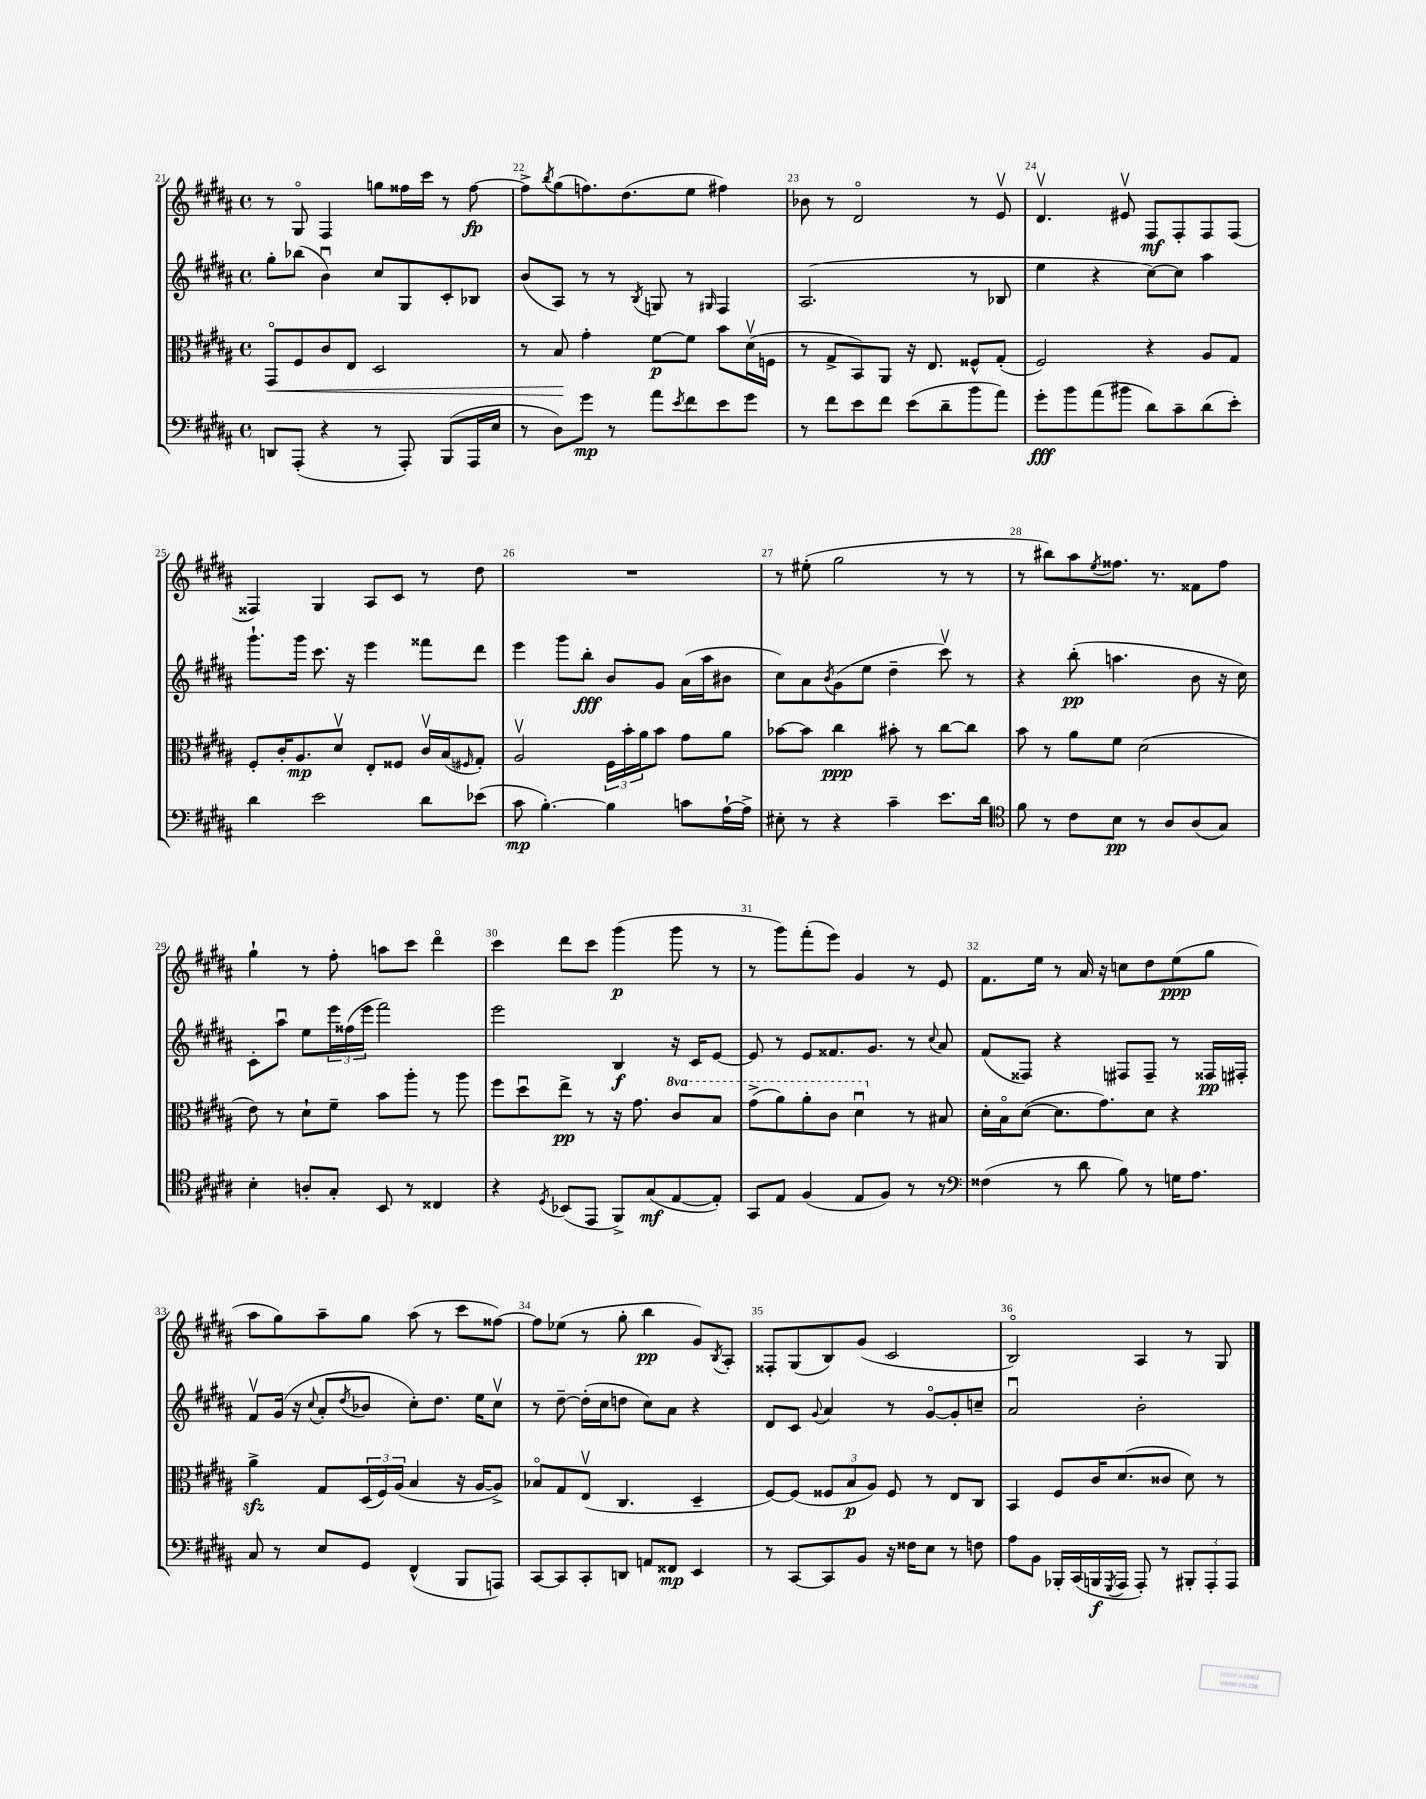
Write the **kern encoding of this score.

**kern	**dynam	**kern	**dynam	**kern	**dynam	**kern	**dynam
*part4	*part4	*part3	*part3	*part2	*part2	*part1	*part1
*staff4	*staff4	*staff3	*staff3	*staff2	*staff2	*staff1	*staff1
*clefF4	*	*clefC3	*	*clefG2	*	*clefG2	*
*k[f#c#g#d#a#]	*	*k[f#c#g#d#a#]	*	*k[f#c#g#d#a#]	*	*k[f#c#g#d#a#]	*
*M4/4	*	*M4/4	*	*M4/4	*	*M4/4	*
*met(c)	*	*met(c)	*	*met(c)	*	*met(c)	*
=21	=21	=21	=21	=21	=21	=21	=21
!	!	!	!LO:HP:b	!	!	!	!
8DDn/L	.	8GG#/L	<	8gg#'\L	.	8r	.
(8AAA#'/J	.	8F#/	.	(8bb-X\J	.	8G#/	.
4r	.	8c#/	.	4bu\)	.	4F#/	.
.	.	8E/J	.	.	.	.	.
8r	.	2D#/	.	8cc#/L	.	8ggn\L	.
8AAA#'/)	.	.	.	8G#/	.	16ff##X\L	.
.	.	.	.	.	.	16ccc#\JJ	.
(8BBB/L	.	.	.	8c#'/	.	8r	.
16AAA#/L	.	.	.	8B-X/J	.	[8ff##\	fp
16E/JJ	.	.	.	.	.	.	.
=22	=22	=22	=22	=22	=22	=22	=22
8r	.	8r	.	(8b/L	.	8ff##^\L]	.
.	.	.	.	.	.	8qbb/	.
8D#\L)	.	8B/	.	8A#/J)	.	(8gg#\	.
8g#\J	mp	4g#'\	[	8r	.	8.ffn\)	.
8r	.	.	.	8r	.	.	.
.	.	.	.	.	.	(8.dd#\	.
.	.	.	.	8qB/	.	.	.
8a#\L	.	[8f#\L	p	8Gn/	.	.	.
8qe/	.	.	.	.	.	.	.
8f#\	.	8f#\J]	.	8r	.	8ee\J	.
.	.	.	.	16qqG#X/	.	.	.
8e\	.	8b\L	.	4F#/	.	4ff#X\)	.
8g#\J	.	(16d#v\L	.	.	.	.	.
.	.	16Fn\JJ	.	.	.	.	.
=23	=23	=23	=23	=23	=23	=23	=23
8r	.	8r	.	(2.A#/	.	8b-X\	.
8f#\L	.	8G#^/L	.	.	.	8r	.
8e\	.	8BB/)	.	.	.	2d#/	.
8f#\J	.	8AA#/J	.	.	.	.	.
(8e\L	.	16r	.	.	.	.	.
.	.	8.E/	.	.	.	.	.
8d#~\	.	.	.	.	.	.	.
8b\	.	8F##X^^/L	.	8r	.	8r	.
8a#\J)	.	(8G#'/J	.	8B-X/	.	8ev/	.
=24	=24	=24	=24	=24	=24	=24	=24
8g#'\L	fff	2F#/)	.	4ee\	.	4.d#v/	.
8b\	.	.	.	.	.	.	.
(8a#\	.	.	.	4r	.	.	.
8b#X\J	.	.	.	.	.	8e#Xv/	.
8d#\L)	.	4r	.	[8cc#\L)	.	8F#/L	mf
8c#~\	.	.	.	8cc#\J]	.	8F#'/	.
(8d#\	.	8A#/L	.	4aa#\	.	8F#/	.
8e'\J)	.	8G#/J	.	.	.	(8F#/J	.
!!LO:LB:g=z
=25	=25	=25	=25	=25	=25	=25	=25
4d#\	.	8F#'/L	.	8.ggg#`\L	.	4F##X/)	.
.	.	16c#'/K	.	.	.	.	.
.	.	8.A#/	mp	16ggg#\Jk	.	.	.
2e\	.	.	.	8.ccc#\	.	4G#/	.
.	.	8d#v/J	.	.	.	.	.
.	.	.	.	16r	.	.	.
.	.	8E'/L	.	4eee\	.	8A#/L	.
.	.	8F##X/J	.	.	.	8c#/J	.
8d#\L	.	16c#v/LL	.	8fff##X\L	.	8r	.
.	.	(16B/J	.	.	.	.	.
.	.	16qqF#X/	.	.	.	.	.
(8e-X\J	.	8G#'/J)	.	8ddd#\J	.	8dd#\	.
=26	=26	=26	=26	=26	=26	=26	=26
8c#\	mp	2A#v/	.	4eee\	.	1r	.
[4.B'\)	.	.	.	.	.	.	.
.	.	.	.	8ggg#\L	.	.	.
.	.	.	.	8bb'\J	fff	.	.
4B\]	.	24F#\LL	.	8b/L	.	.	.
.	.	24b'\	.	.	.	.	.
.	.	24a#\J	.	.	.	.	.
.	.	8b\J	.	8g#/J	.	.	.
8cn\L	.	8g#\L	.	(16a#\LL	.	.	.
.	.	.	.	16aa#\J	.	.	.
[16A#`\L	.	8a#\J	.	8b#X\J	.	.	.
16A#^\JJ]	.	.	.	.	.	.	.
=27	=27	=27	=27	=27	=27	=27	=27
8E#X'\	.	[8b-X\L	.	8cc#\L)	.	8r	.
8r	.	8b-\J]	.	8a#\	.	(8ee#X'\	.
.	.	.	.	8qb/	.	.	.
4r	.	4cc#\	ppp	(8g#\	.	2gg#\	.
.	.	.	.	8ee\J	.	.	.
4c#~\	.	8b#X'\	.	4dd#~\	.	.	.
.	.	8r	.	.	.	.	.
8.e\L	.	[8cc#\L	.	8ccc#v\)	.	8r	.
.	.	8cc#\J]	.	8r	.	8r	.
16d#\Jk	.	.	.	.	.	.	.
=28	=28	=28	=28	=28	=28	=28	=28
*clefC4	*	*	*	*	*	*	*
8f#\	.	8b\	.	4r	.	8r	.
8r	.	8r	.	.	.	8bb#X\L)	.
8c#\L	.	8a#\L	.	(8bb'\	pp	8aa#\	.
.	.	.	.	.	.	8qee/	.
8B\J	pp	8f#\J	.	4.aan\	.	8.ff##X\J	.
8r	.	(2d#\	.	.	.	.	.
.	.	.	.	.	.	8.r	.
8A#/L	.	.	.	.	.	.	.
(8A#/	.	.	.	8b\	.	8f##X\L	.
8G#/J)	.	.	.	16r	.	8ff##\J	.
.	.	.	.	16cc#\)	.	.	.
!!LO:LB:g=z
=29	=29	=29	=29	=29	=29	=29	=29
4B'\	.	8e\)	.	8c#'\L	.	4gg#`\	.
.	.	8r	.	8aa#u\J	.	.	.
8An'/L	.	8d#`\L	.	8ee\L	.	8r	.
8G#'/J	.	8f#~\J	.	24eee\L	.	8ff#'\	.
.	.	.	.	(24ff##X\	.	.	.
.	.	.	.	24eee\JJ	.	.	.
8BB/	.	8b\L	.	2fff#\)	.	8aan\L	.
8r	.	8aa#'\J	.	.	.	8ccc#\J	.
4C##X/	.	8r	.	.	.	4ddd#\	.
.	.	8aa#\	.	.	.	.	.
=30	=30	=30	=30	=30	=30	=30	=30
4r	.	8ff#\L	.	2eee\	.	4ccc#\	.
.	.	8dd#u\	.	.	.	.	.
8qD#/	.	.	.	.	.	.	.
(8BB-X/L	.	8ee^\J	pp	.	.	8ddd#\L	.
8EE/J	.	8r	.	.	.	8ccc#\J	.
8FF#^/L)	.	16r	.	4B/	f	(4ggg#\	p
.	.	8.g#\	.	.	.	.	.
(8G#/	mf	.	.	.	.	.	.
*	*	*8va	*	*	*	*	*
[8E/	.	8cc#/L	.	16r	.	8ggg#\	.
.	.	.	.	16c#/KL	.	.	.
8E'/J])	.	8b/J	.	[8e/J	.	8r	.
=31	=31	=31	=31	=31	=31	=31	=31
8GG#/L	.	(8gg#^\L	.	8e/]	.	8r	.
8E/J	.	8aa#\)	.	8r	.	8ggg#\L)	.
(4F#/	.	8aa#'\	.	8e/L	.	(8fff#'\	.
.	.	8cc#\J	.	8.f##X/	.	8eee\J)	.
8E/L	.	4dd#u\	.	.	.	4g#/	.
.	.	.	.	8.g#/J	.	.	.
8F#/J)	.	.	.	.	.	.	.
*	*	*X8va	*	*	*	*	*
8r	.	8r	.	8r	.	8r	.
.	.	.	.	8qqcc#/	.	.	.
8r	.	8B#X/	.	8a#/	.	8e/	.
=32	=32	=32	=32	=32	=32	=32	=32
*clefF4	*	*	*	*	*	*	*
(4F##X\	.	16d#'\LL	.	(8f#/L	.	8.f#\L	.
.	.	16B\J	.	.	.	.	.
.	.	([8d#\J	.	8F##X/J)	.	.	.
.	.	.	.	.	.	16ee\Jk	.
8r	.	8.d#\L]	.	4r	.	8r	.
8d#\	.	.	.	.	.	16a#/	.
.	.	8.g#\)	.	.	.	16r	.
8B\)	.	.	.	8F#X/L	.	8ccn\L	.
8r	.	8d#\J	.	8F#~/J	.	8dd#\	.
16Gn\KL	.	4r	.	8r	.	(8ee\	ppp
8.A#\J	.	.	.	.	.	.	.
.	.	.	.	16F##X/LL	pp	8gg#\J	.
.	.	.	.	16F#X'/JJ	.	.	.
!!LO:LB:g=z
=33	=33	=33	=33	=33	=33	=33	=33
8C#/	.	4a#zz^\	.	8f#v/L	.	8aa#\L	.
8r	.	.	.	(16g#/Jk	.	8gg#\)	.
.	.	.	.	16r	.	.	.
.	.	.	.	8qqcc#/	.	.	.
8E/L	.	8G#/L	.	8a#'/L	.	8aa#~\	.
.	.	.	.	8qdd#/	.	.	.
8GG#/J	.	(24D#/L	.	8b-X/J	.	8gg#\J	.
.	.	24F#/)	.	.	.	.	.
.	.	(24A#/JJ	.	.	.	.	.
(4FF#^^/	.	4B/	.	8cc#'\L)	.	(8aa#\	.
.	.	.	.	8.dd#\J	.	8r	.
8BBB/L	.	16r	.	.	.	8ccc#\L	.
.	.	[16A#/KL	.	16ee\KL	.	.	.
8AAAn/J)	.	8A#^/J])	.	8cc#v\J	.	[8ff##X\J)	.
=34	=34	=34	=34	=34	=34	=34	=34
[8CC#/L	.	8B-X/L	.	8r	.	8ff##\L]	.
8CC#/]	.	8G#/	.	[8dd#~\	.	(8ee-X\J	.
8CC#'/	.	(8Ev/J	.	(16dd#'\LL]	.	8r	.
.	.	.	.	16cc#\J	.	.	.
8DDn/J	.	4.C#/	.	8ddn\J	.	8gg#'\	.
8AAn/L	.	.	.	8cc#\L)	.	4bb\	pp
8FF##X/J	mp	.	.	8a#\J	.	.	.
4EE/	.	4D#~/	.	4r	.	8g#/L)	.
.	.	.	.	.	.	8qB/	.
.	.	.	.	.	.	8A#'/J	.
=35	=35	=35	=35	=35	=35	=35	=35
8r	.	[8F#/L)	.	8d#/L	.	8F##X'/L	.
[8CC#/L	.	(8F#/J]	.	8c#/J	.	(8G#/	.
.	.	.	.	8qqg#/	.	.	.
8CC#/]	.	12F##X/L	.	4a#/	.	8B/)	.
.	.	12B/	p	.	.	.	.
8BB/J	.	.	.	.	.	(8g#/J	.
.	.	12A#/J)	.	.	.	.	.
16r	.	8F##/	.	8r	.	2c#/	.
16F##X\KL	.	.	.	.	.	.	.
8E\J	.	8r	.	[8g#/L	.	.	.
8r	.	8E/L	.	8g#'/]	.	.	.
8Fn\	.	8C#/J	.	8ccn~/J	.	.	.
=36	=36	=36	=36	=36	=36	=36	=36
8A#\L	.	4BB/	.	2a#u/	.	2B/)	.
8BB\J	.	.	.	.	.	.	.
16BBB-X'/LL	.	8F#/L	.	.	.	.	.
(16CC#/	.	.	.	.	.	.	.
16BBBn/	f	16c#/K	.	.	.	.	.
8qGGG#/	.	.	.	.	.	.	.
16AAA#/JJ	.	(8.d#/	.	.	.	.	.
8AAA#'/)	.	.	.	2b'\	.	4A#/	.
8r	.	8c##X/J	.	.	.	.	.
12BBB#X'/L	.	8d#\)	.	.	.	8r	.
12AAA#'/	.	.	.	.	.	.	.
.	.	8r	.	.	.	8G#/	.
12AAA#/J	.	.	.	.	.	.	.
==	==	==	==	==	==	==	==
*-	*-	*-	*-	*-	*-	*-	*-
